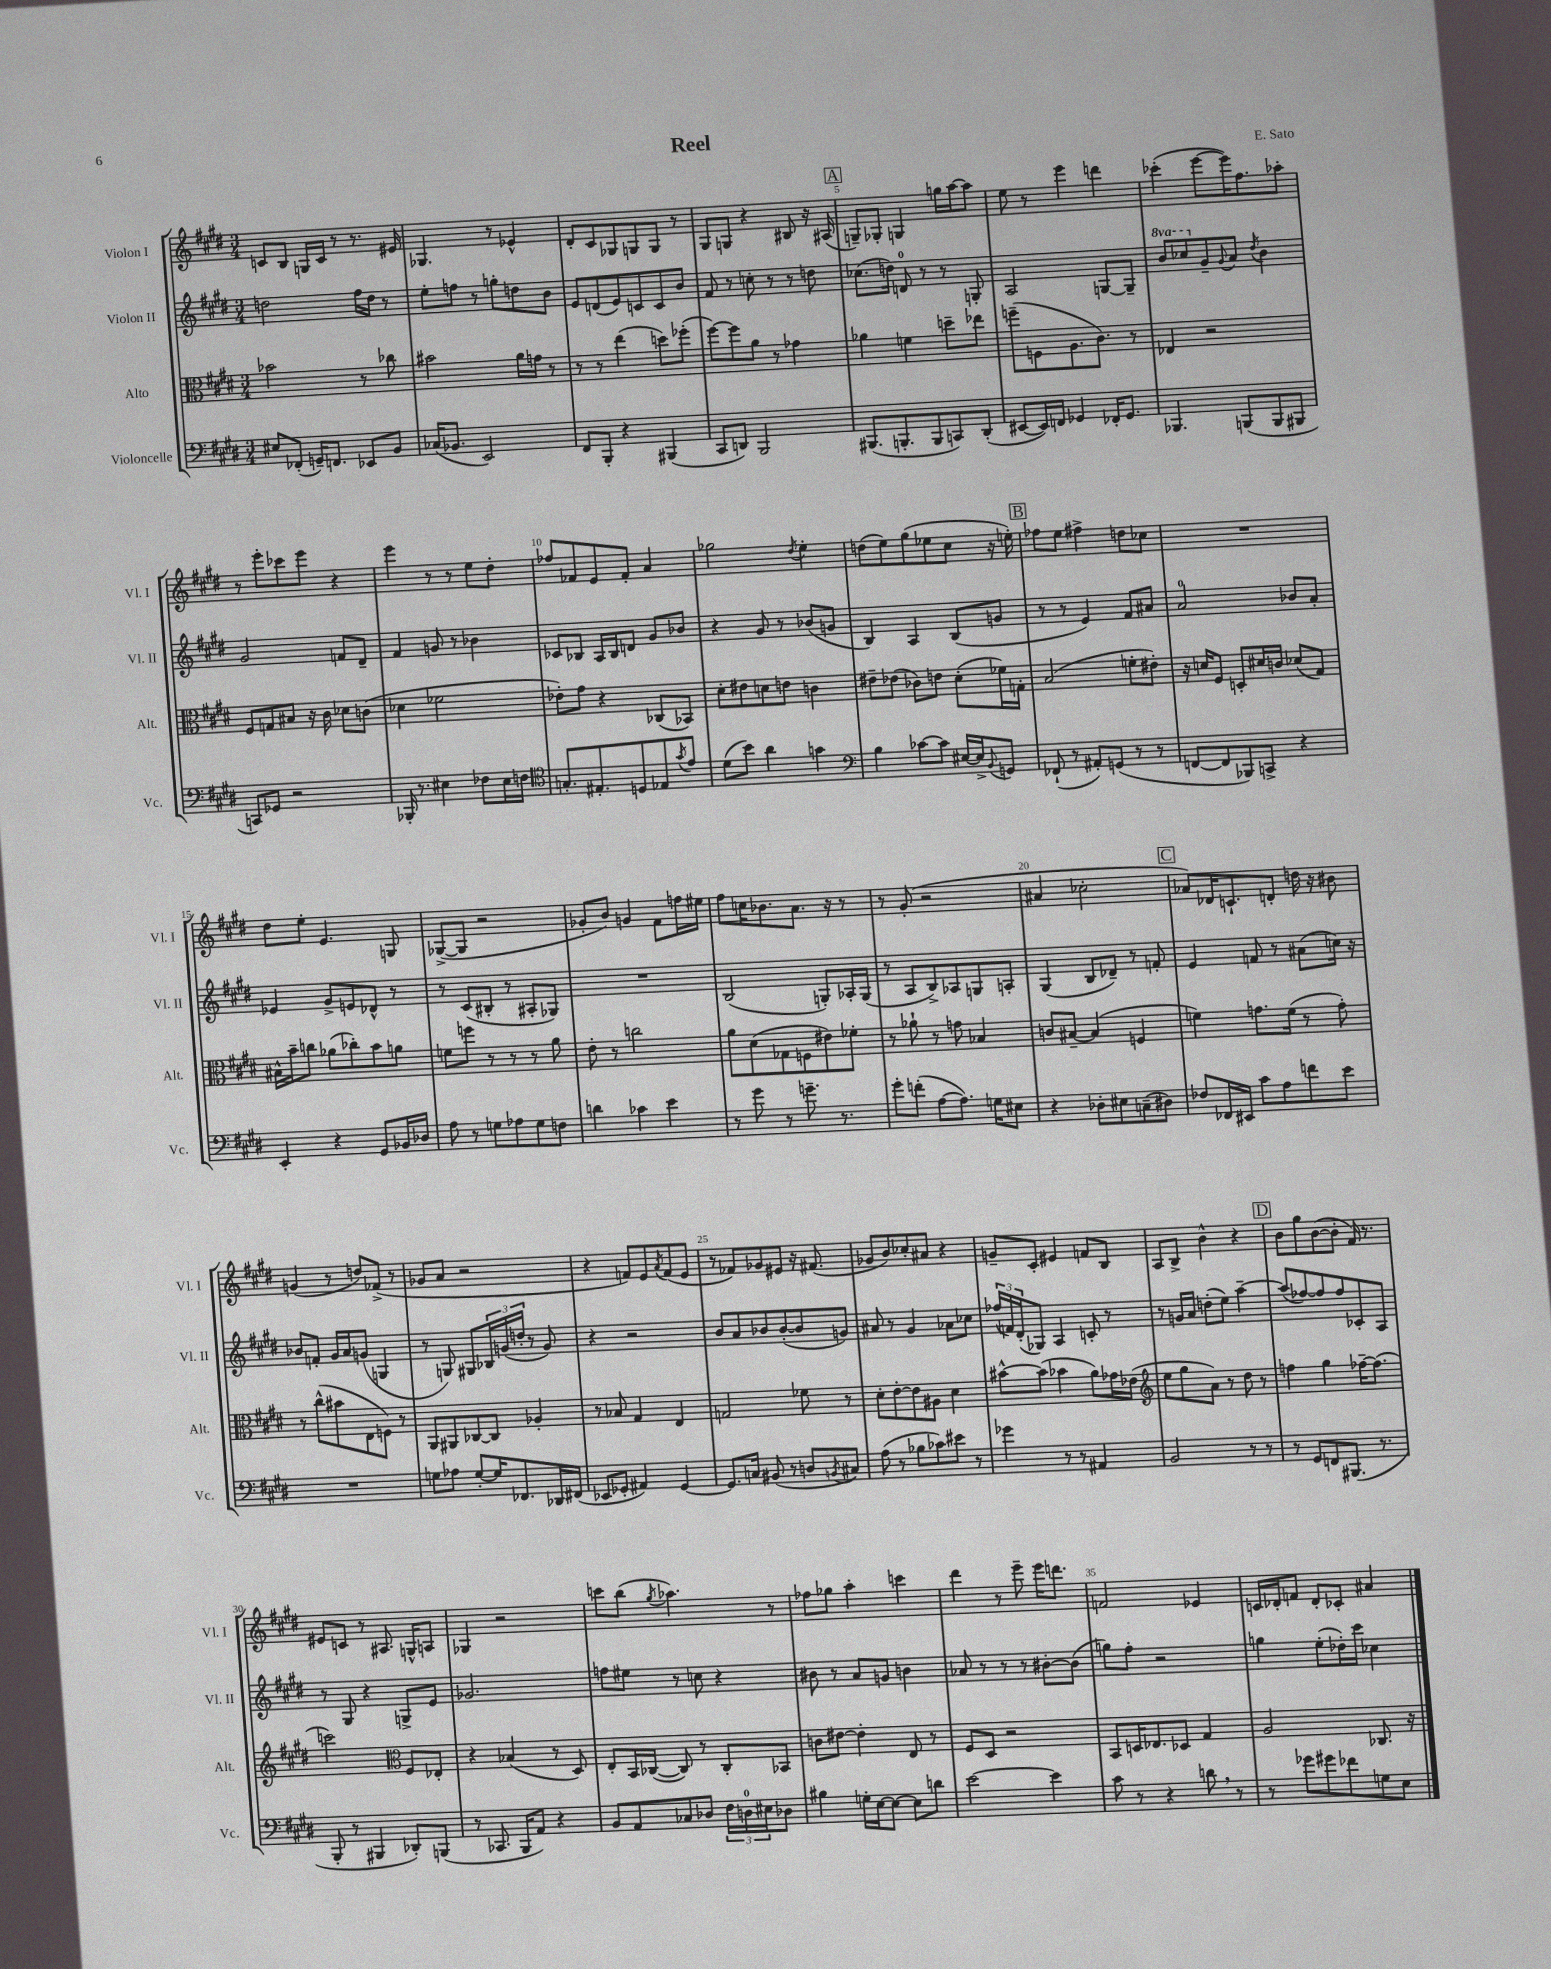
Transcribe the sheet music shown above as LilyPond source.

\header { title = "Reel" composer = "E. Sato" }
<<
\new StaffGroup <<
\new Staff = "s0" \with { instrumentName = "Violon I" shortInstrumentName = "Vl. I" } {
    \clef treble \key e \major \numericTimeSignature \time 3/4
    c'8 b8 g16 c'16 r8 r8. eis'16 |
    ges4. r8 ees'4-^ |
    dis'8-. cis'8 ges8 g8 g8 r8 |
    gis8 g8 r4 bis8 r16 ais16( |
    \mark \markup { \box "A" } g8--) ges8-. g4 g''16 a''16~ a''8 |
    e''8 r8 e'''4 d'''4 |
    ces'''4-.( e'''8~ e'''16) fis''8. aes''8-. |
    r8 e'''8-. ces'''8 e'''8 r4 |
    e'''4 r8 r8 e''8 dis''8-. |
    fes''8 fes'8 e'8 fes'8-. a'4 |
    ges''2 \acciaccatura { dis''8 } e''4-. |
    d''8( e''8) gis''8( ees''8 cis''8 r16 e''16-.) |
    \mark \markup { \box "B" } fes''8 e''8 fis''4-> d''8 ces''8 |
    R2. |
    dis''8 e''8-. e'4. g8 |
    ges8~->( ges8 r2 |
    ges'8-. b'8) g'4 fis'8 f''16 eis''16 |
    fis''8 c''16 bes'8. a'8. r16 r8 |
    r8 gis'8-.( r2 |
    ais'4 ces''2-. |
    \mark \markup { \box "C" } aes'8) des'16 c'8.-! d'8-. d''16 r16 bis'8 |
    g'4( r8 d''8) fes'8->( r8 |
    ges'8 a'8 r2 |
    r4 f'8) e'8 \acciaccatura { a'8 } f'8( e'8 |
    r8 fes'8) ges'8 eis'8 r16 fis'8.( |
    ges'8 b'8) ces''8-. ais'8 r4 |
    g'8-- cis'8-. eis'4 f'8 b8 |
    a8 b8-> b'4-^ r4 |
    \mark \markup { \box "D" } b'8 gis''8 b'8~( b'8-. fis'16) r8. |
    eis'8 c'8 r8 ais8. g16-^ a8 |
    ges4 r2 |
    c'''8 b''8( \acciaccatura { gis''8 } aes''4.) r8 |
    fes''8 ges''8 a''4-. c'''4 |
    dis'''4 r8 e'''8-- e'''16 d'''8. |
    f'2 ees'4 |
    c'16 des'16-. f'8 des'8-. ces'8-. ais'4 \bar "|." |
}
\new Staff = "s1" \with { instrumentName = "Violon II" shortInstrumentName = "Vl. II" } {
    \clef treble \key e \major \numericTimeSignature \time 3/4 \set Staff.ottavationMarkups = #ottavation-simple-ordinals
    d''2 fis''16 d''16 r8 |
    e''8-. f''8 r8 g''8-. d''8 b'8 |
    e'8 d'8( e'8) c'8 c'8 b'8 |
    fis'8 r8 c''8-. r8 r8 d''8 |
    \mark \markup { \box "A" } ces''8.( d''16) d'8-0 r8 r8 g8-. |
    a2 g8~ g8-- |
    \ottava #1 b''8 ces'''8 \ottava #0 gis'8-- \appoggiatura { gis'8 } a'8 \acciaccatura { dis''8 } b'4 |
    gis'2 f'8 dis'8-- |
    fis'4 g'8 r8 bes'4 |
    ces'8 bes8 a16 bes16 d'8 gis'8 bes'8 |
    r4 gis'8 r8 bes'8( g'8 |
    b4) a4 b8( g'8 |
    \mark \markup { \box "B" } r8 r8 e'4) fis'8 ais'8 |
    a'2-0 bes'8 a'8-. |
    ees'4 gis'8-> e'8 des'8-^ r8 |
    r8 cis'8( bis8-. r8 ais8-. ges8) |
    R2. |
    b2( g8-.) aes16-. g16( |
    r8 a8 b8->) aes8 g8 a8-. |
    gis4( b8 des'8--) r8 f'8-. |
    \mark \markup { \box "C" } e'4 f'8 r8 ais'8( c''16) r16 |
    bes'8 f'8-. gis'16 a'16 g'8( g4 |
    r8 g8) gis8 \tuplet 3/2 { bes16 g'16( d''16-. } r8 g'8) |
    r4 r2 |
    b'8 a'8 bes'8 bes'8~-.( bes'8 g'8) |
    ais'8 r8 gis'4 aes'8 ces''8 |
    \tuplet 3/2 { fes''16( f'16) dis'16-.( } ges8) a4 c'8-. r8 |
    r8 g'16 a'16 d''8-.( e''8) a''4~-- |
    \mark \markup { \box "D" } a''8( fes''8~) fes''8 fes''8 ces'8-. a8 |
    r8 gis8 r4 g8-> e'8 |
    ges'2. |
    f''8 eis''8 r8 c''8 r4 |
    bis'8 r8 a'8 g'8 b'4 |
    aes'8 r8 r8 r8 bis'8~-. bis'8( |
    g''8) fis''8-. r2 |
    g''4 e''8-.( des''16-.) cis'''16 ces''4 \bar "|." |
}
\new Staff = "s2" \with { instrumentName = "Alto" shortInstrumentName = "Alt." } {
    \clef alto \key e \major \numericTimeSignature \time 3/4
    bes'2 r8 ces''8 |
    bis'2 a'16 g'16 r8 |
    r8 r8 e''4( d''8) fes''8-.( |
    fis''8~) fis''8 a'8 r8 ges'4 |
    \mark \markup { \box "A" } aes'4 f'4 d''8-- ees''8 |
    f''8--( f8 a8. cis'8.) r8 |
    ees4 r2 |
    fis8 g8 bis8 r16 cis'16 des'8 c'8( |
    des'4 fes'2 |
    ees'8-.) gis'8 r4 ces8( bes,8) |
    dis'8-. eis'8 d'8 e'8 c'4 |
    eis'8-- ees'8( ces'8) e'8 dis'8-.( fes'16) g16-. |
    \mark \markup { \box "B" } b2( f'8-. eis'8-.) |
    r16 d'16 fis8 d8-. dis'16 c'16 des'8( gis8) |
    bis16-^ b'16-- c''8 aes'8( ces''8-.) b'8 a'8 |
    f'8 f''8 r8 r8 r8 a'8 |
    e'8-. r8 c''2 |
    a'8 dis'8( ges8 f8 eis'8) fes'8-. |
    r8 aes'8-! r8 g'8 bes4 |
    c'8 bis8~-- bis4( f4 |
    \mark \markup { \box "C" } f'4) g'8. f'16( r8 g'8-.) |
    r8 cis''8-^( bis'8 e8 f8) r8 |
    a,8 ais,8 ces8~ ces8 aes4-. |
    r8 bes8 gis4 e4 |
    g2 fes'8 r8 |
    dis'8-. e'8~-. e'8 ais8 dis'4 |
    bis'8~-^ bis'8( bes'4 a'8) ges'16 ees'16( |
    \clef treble e''8 gis''8 a'8) r8 dis''8 r8 |
    \mark \markup { \box "D" } f''4 gis''4 fes''16~-- fes''8.( |
    c'''2) \clef alto fis8 ees8-. |
    r4 bes4( r8 dis8) |
    e8-. b,16 ces16~( ces8) r8 ces8-. bes,8 |
    c'8 eis'8~ eis'4-. e8 r8 |
    fis8 dis8 r2 |
    b,8 d16 ees8. des8 gis4 |
    a2 ces8. r16 \bar "|." |
}
\new Staff = "s3" \with { instrumentName = "Violoncelle" shortInstrumentName = "Vc." } {
    \clef bass \key e \major \numericTimeSignature \time 3/4
    eis8 fes,8-.( g,16--) f,8. ees,8 b,8 |
    ces16( bes,8. e,2) |
    fis,8 b,,8-. r4 bis,,4( |
    cis,8 d,8) b,,2 |
    \mark \markup { \box "A" } bis,,8.( b,,8.-. b,,8 c,8) dis,8-.( |
    eis,8~ eis,16) f,16 ges,4 fes,16-. ges,8. |
    bes,,4. b,,8( b,,8 bis,,8 |
    c,8) ges,8 r2 |
    bes,,16-. r8. eis4 fes8 eis16 f16 |
    \clef tenor g8.-. eis8.-. d8 ees8 \acciaccatura { gis'8 } e'8 |
    dis'8( b'8) a'4 g'4 |
    \clef bass b4 ces'8~ ces'8 eis16~ eis16-> \appoggiatura { b,8 } g,8 |
    \mark \markup { \box "B" } fes,8-!( r8 ais,8-.) g,8( r8 r8 |
    f,8~ f,8 bes,,8) c,8-> r4 |
    e,4-. r4 gis,8 bes,16 des16 |
    a8 r8 g8 aes8 g8 f8 |
    d'4 ces'4 e'4 |
    r8 gis'8 r8 g'8.-- r8. |
    gis'8-. f'8-.( a8~ a8.) g16 eis8 |
    r4 des8-. eis8 c8--( dis8) |
    \mark \markup { \box "C" } fes8 fes,16 eis,16 cis'8 a8 f'8 e'8 |
    R2. |
    g8 aes8 g8~-. g16 fes,8. des,16 fis,16( |
    ees,8 ges,8-. ais,4) ges,4~ |
    ges,8. c16 bis,8( r8 d8 \acciaccatura { b,8 } cis8) |
    a8( r8 bes8 ces'8) eis'8 r8 |
    ges'4 r8 r8 ais,4 |
    b,2 r8 r8 |
    \mark \markup { \box "D" } r8 gis,8 f,8 bis,,8.( r8. |
    b,,8-. r8 bis,,4 des,8-.) b,,8( |
    r8 ces,8. b,,16 a,8) r4 |
    b,8 a,8 ces8 des8 \tuplet 3/2 { fis16 d16-0 eis16 } des8 |
    bis4 g16-. e16~ e8~ e8 d'8 |
    e'2~ e'4 |
    cis'8 r8 r4 d'8 \breathe r8 |
    r8 ges'8 gis'8 fes'8 g8 e8 \bar "|." |
}
>>
>>
\layout { \context { \Score \override BarNumber.break-visibility = ##(#f #t #t) barNumberVisibility = #(every-nth-bar-number-visible 5) } }
